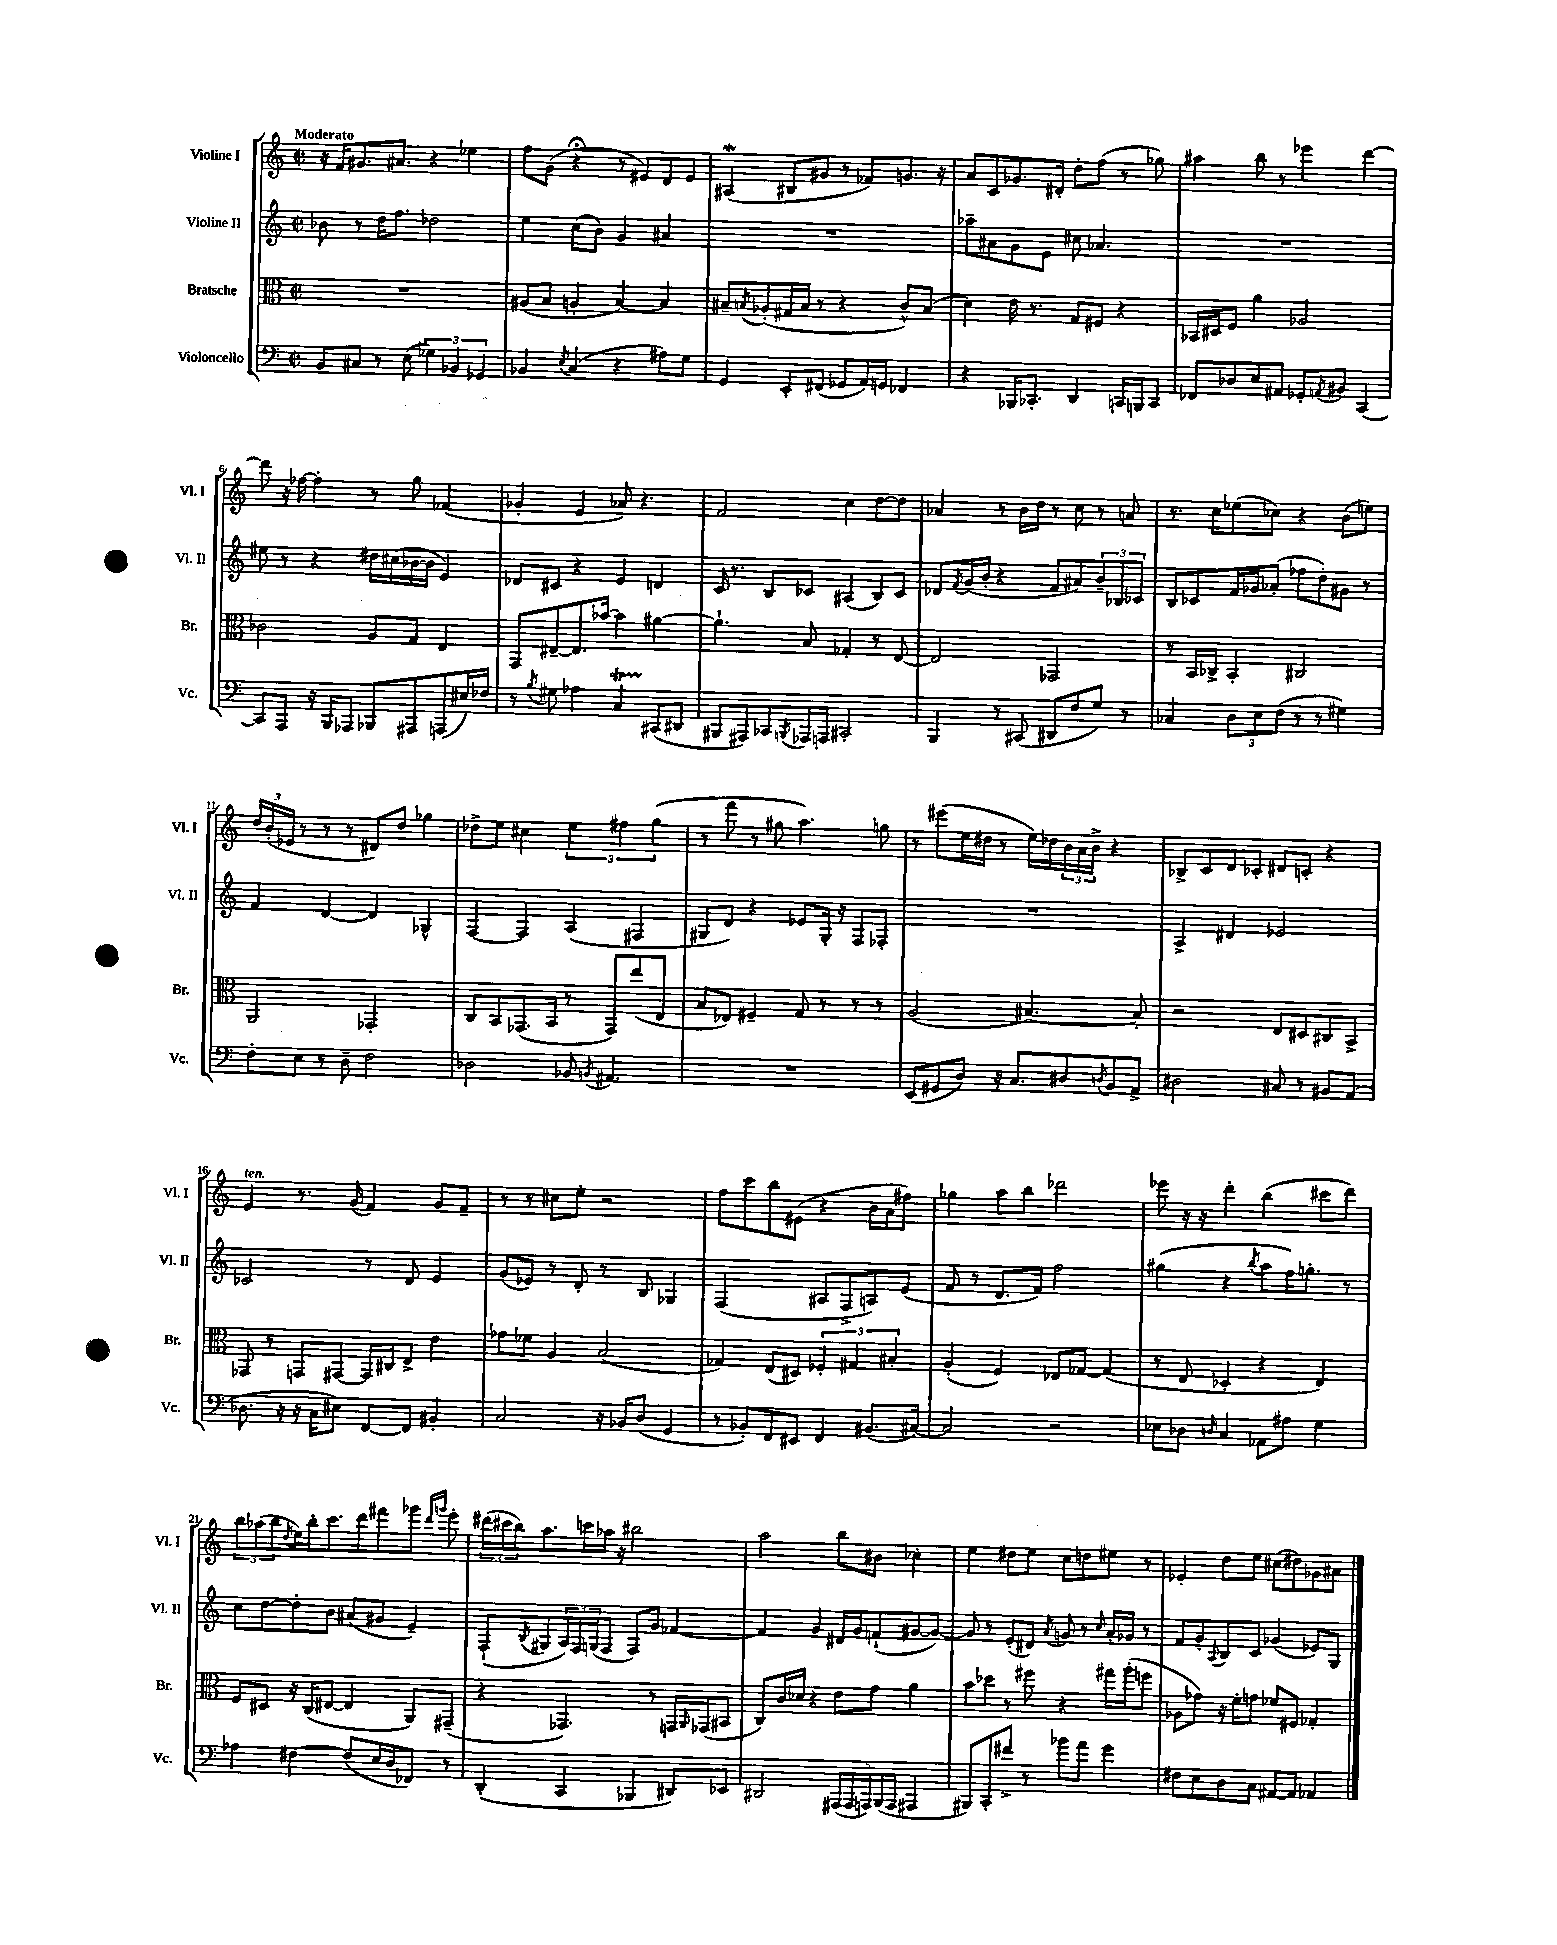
<<
\new StaffGroup <<
\new Staff = "s0" \with { instrumentName = "Violine I" shortInstrumentName = "Vl. I" } {
    \clef treble \key c \major \defaultTimeSignature \time 2/2 \tempo "Moderato"
    r16 f'16 gis'8. ais'8. r4 ees''4 |
    f''8 g'8( r4\fermata r8 eis'8) d'8 eis'8 |
    ais4\mordent( bis8 gis'8 r8 fes'8) g'8. r16 |
    a'8 c'8 ges'8. dis'16-. d''8-. f''8( r8 ges''8) |
    ais''4 b''8 r8 ees'''4 d'''4~ |
    d'''8 r16 fes''16~ fes''4-. r8 g''8 fes'4( |
    ges'4-. e'4 aes'8) r4. |
    f'2 c''4 d''8~ d''8 |
    aes'4 r8 b'16 d''16 r8 c''8 r8 a'8 |
    r8. c''16 ees''8( ces''8) r4 b'8( e''8) |
    \tuplet 3/2 { d''16 b'16-.( ees'16 } r8 r8 r8 dis'8) d''8 ges''4 |
    des''8-> e''8 cis''4 \tuplet 3/2 { e''4 fis''4 g''4( } |
    r8 f'''8 r8 gis''8 a''4.) g''8 |
    r8 eis'''8( e''16 dis''16 r8 e''16) des''16 \tuplet 3/2 { b'16 a'16 b'16-> } r4 |
    bes8-> c'8 d'8 ces'8-. dis'8 c'8-. r4 |
    e'4^\markup { \italic "ten." } r8. g'16( f'4) g'8 f'8-- |
    r8 r8 cis''8 e''8-. r2 |
    f''8 c'''8 b''8 eis'8( r4 b'16 a'16 fis''8) |
    ges''4 a''8 b''8 des'''2 |
    ees'''8 r16 r16 d'''4-. b''4( cis'''8 d'''8) |
    \tuplet 3/2 { b''8 aes''8( b''8 } \acciaccatura { d''8 } e''16) b''16-. c'''8. d'''16 fis'''8 ges'''8 \grace { d'''16 g'''16 } e'''8-. |
    \tuplet 3/2 { dis'''16( cis'''16 b''16) } a''8. c'''16 aes''16 r16 bis''2 |
    a''2 b''8 bis'8 ces''4-. |
    e''4 dis''8 e''8 c''8 d''8 eis''8 r8 |
    ees'4-. d''8 e''8 cis''8( dis''8) ges'8 ais'8 \bar "|." |
}
\new Staff = "s1" \with { instrumentName = "Violine II" shortInstrumentName = "Vl. II" } {
    \clef treble \key c \major \defaultTimeSignature \time 2/2
    bes'8 r8 d''16 f''8. des''2 |
    e''4 c''8( b'8) g'4 ais'4 |
    R1 |
    aes''8-- ais'8 g'8 e'8 cis''8 aes'4. |
    R1 |
    eis''8 r8 r4 dis''16 cis''16( bes'16~ bes'16 e'4) |
    des'8 cis'8 r4 e'4 d'4 |
    c'16 r8. b8 ces'8 ais4( b8) ces'8 |
    des'8 \acciaccatura { f'8 } g'16( b'16-. r4 f'8 ais'8) \tuplet 3/2 { b'8-- bes8 ces'8 } |
    b8 ces'8 f'16 ges'16 aes'8-.( fes''8 d''8-.) gis'8 r8 |
    f'4 d'4~ d'4 ges4-^ |
    f4~ f4 a4( fis4 |
    gis8 d'8) r4 ees'8 gis16-. r16 f8 fes8-. |
    R1 |
    a4-> dis'4 ees'2 |
    ces'2 r8 d'8 e'4 |
    g'8( ees'8) r8 d'8-. r8 b8 ges4 |
    f2( ais8 f8-> a8) e'8( |
    f'8 r8 d'8. f'16) f''2 |
    gis''4( r4 \acciaccatura { b''8 } a''8 f''16) g''8.-. r8 |
    c''8 d''8~ d''8-. b'8 ais'8( gis'8 e'4--) |
    f8-!( \acciaccatura { b8 } gis8 \tuplet 3/2 { a16) f16 g16( } f8 f8) g'8 fes'4~ |
    fes'4 g'4 dis'16 g'16 f'8-!( gis'8~ gis'8~) |
    gis'8 r8 e'8-.( dis'8) \acciaccatura { a'8 } g'8 r8 \grace { c''16 } a'16-. ges'16 r8 |
    f'8 g'8-. \appoggiatura { a8 } b8 c'8 ges'4( ees'8) g8 \bar "|." |
}
\new Staff = "s2" \with { instrumentName = "Bratsche" shortInstrumentName = "Br." } {
    \clef alto \key c \major \defaultTimeSignature \time 2/2
    R1 |
    ais8( b8 a4-. b4~) b4 |
    bis8-- \acciaccatura { b8 } aes8-.( gis16 b16 r8 r4 c'8-^) b8( |
    d'4) e'16 r8. g8 fis8 r4 |
    bes,16 dis16 f8 a'4 aes2 |
    ces'2 a8 g8 e4 |
    g,8 eis8~-- eis8. bes'16~ bes'4 ais'4~ |
    ais'4.-! b8 ges4-. r8 e8~ |
    e2 ges,2 |
    r8 b,16 ces16-> b,4-. cis2 |
    a,2 ges,2-. |
    c8 b,8 ges,8.( b,16 r8 ges,8) e''8( e8 |
    b8 ees8) fis4-- g8 r8 r8 r8 |
    a2( bis4.~) bis8-. |
    r2 e8 dis8 cis8 b,8-> |
    ges,8 r8 g,8 gis,8~ gis,16 cis16 e8-> e'4 |
    ges'8 fes'8 a4 b2( |
    ges4) e8( dis8) \tuplet 3/2 { fes4-. gis4 bis4-. } |
    a4-.( f4) ees8 ges8~ ges4( |
    r8 e8 des4-. r4 e4) |
    f8 dis8 r16 c16( eis8~ eis4 a,8) gis,8--( |
    r4 ges,4.) r8 g,16 \grace { a,16 } ges,16( bis,8 |
    c8) c'16 des'16 r4 e'8 g'8 a'4 |
    b'8 des''8 r8 fis''8 r4 gis''16 a''16-.( f''8 |
    aes8 ges'8) r16 f'16-. g'8 fes'8 fis8 ges4-. \bar "|." |
}
\new Staff = "s3" \with { instrumentName = "Violoncello" shortInstrumentName = "Vc." } {
    \clef bass \key c \major \defaultTimeSignature \time 2/2
    b,8 cis8 r8 e8( \tuplet 3/2 { ges4) bes,4 ges,4 } |
    bes,4 \acciaccatura { e8 } c4( r4 ais8) g8 |
    g,4 e,8-. fis,8( ges,8 a,16) g,16 fes,4 |
    r4 bes,,16 ces,8.-. d,4 c,16 b,,16 c,8 |
    fes,8 des8 e8 ais,8 ges,8-. \acciaccatura { a,8 } bis,8 c,4~ |
    c,8 a,,8 r16 b,,16 aes,,8 bes,,8 ais,,8 a,,8( eis16) fes16 |
    r8 \acciaccatura { b8 } gis8 aes4 c4\startTrillSpan cis,8\stopTrillSpan( dis,8 |
    bis,,8 ais,,8) ces,8 \acciaccatura { b,,8 } aes,,16 a,,16 cis,2-. |
    b,,4 r8 cis,8( dis,8 f8 g8) r8 |
    ces4 \tuplet 3/2 { d8 e8 f8( } r8 r8 gis4) |
    f8-. e8 r8 d8-- f2 |
    des2 bes,8 \acciaccatura { b,8 } ais,4. |
    R1 |
    e,8( gis,8 d8) r16 c8. dis8 \acciaccatura { d8 } b,8 a,8-> |
    dis2 cis8 r8 bis,8 a,8( |
    des8. r16 r16 c16 eis8) f,8~ f,8 bis,4-. |
    c2 r16 bes,16 d8( g,4 |
    r8 bes,8-.) f,8 eis,8 f,4 bis,8.( cis16~) |
    cis2 r2 |
    ees8 des8 \grace { d16 } c4 aes,8 ais8 g4 |
    aes4 fis4~ fis8( e16 d16 fes,8) r8 |
    d,4-.( c,4 bes,,4 dis,8) ees,8 |
    dis,2 \tuplet 5/4 { ais,,16( ais,,16 a,,16) b,,16( a,,16 } ais,,4 |
    bis,,8) c,8-. fis'8-> r8 bes'8 a'8 g'4 |
    fis8 e8 d8 c8 ais,8~ ais,8 aes,4 \bar "|." |
}
>>
>>
